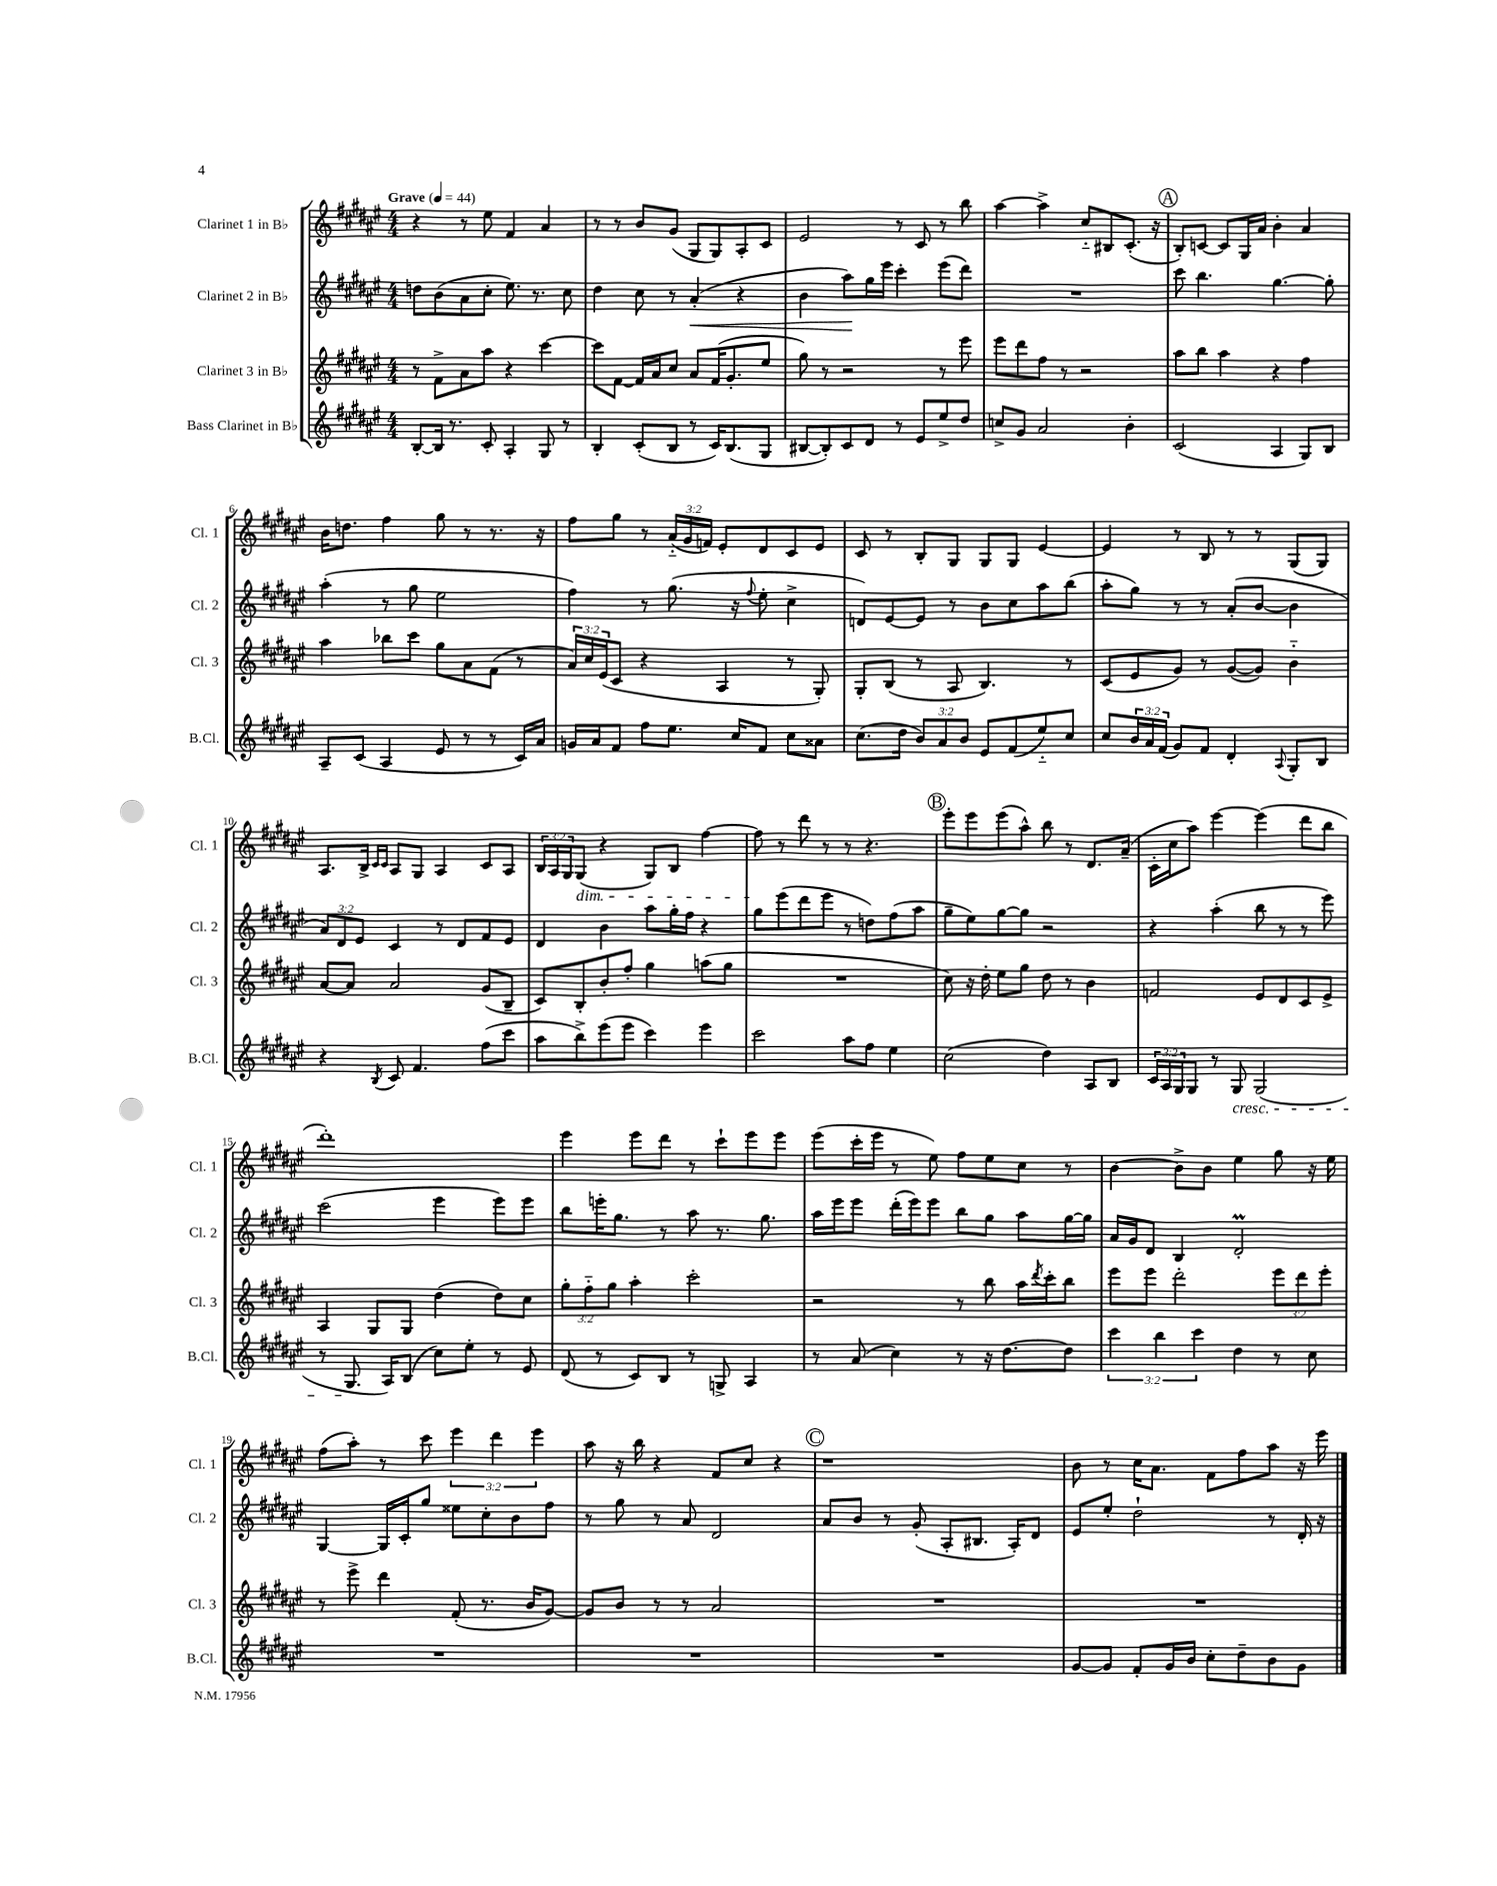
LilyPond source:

<<
\new StaffGroup <<
\new Staff = "s0" \with { instrumentName = "Clarinet 1 in Bb" shortInstrumentName = "Cl. 1" } {
    \clef treble \key fis \major \numericTimeSignature \time 4/4 \override Staff.TupletNumber.text = #tuplet-number::calc-fraction-text \tempo "Grave" 4 = 44
    r4 r8 eis''8 fis'4 ais'4 |
    r8 r8 b'8 gis'8( gis8 gis8) ais8-. cis'8 |
    eis'2 r8 cis'8 r8 b''8 |
    ais''4~ ais''4-> cis''8-_ bis8 cis'8.-.( r16 |
    \mark \markup { \circle "A" } b8-.) c'8~ c'8 gis16 ais'16 b'4-. ais'4 |
    b'16 d''8. fis''4 gis''8 r8 r8. r16 |
    fis''8 gis''8 r8 \tuplet 3/2 { ais'16-_( gis'16 f'16) } eis'8-. dis'8 cis'8 eis'8 |
    cis'8 r8 b8-. gis8 gis8 gis8 eis'4~ |
    eis'4 r8 b8 r8 r8 gis8( gis8) |
    ais8. b16-> \grace { cis'16 cis'16 } ais8 gis8 ais4 cis'8 ais8 |
    \tuplet 3/2 { b16 ais16 gis16 } gis8\dim( r4 gis8) b8 fis''4~ |
    fis''8\! r8 dis'''8 r8 r8 r4. |
    \mark \markup { \circle "B" } eis'''8-. eis'''8 eis'''8( ais''8-^) b''8 r8 dis'8. ais'16--( |
    cis'16-. cis''16 ais''8) eis'''4~ eis'''4( dis'''8 b''8 |
    dis'''1-.) |
    eis'''4 eis'''8 dis'''8 r8 cis'''8-! eis'''8 eis'''8 |
    eis'''8( cis'''16-. eis'''16 r8 eis''8) fis''8 eis''8 cis''8 r8 |
    b'4~ b'8-> b'8 eis''4 gis''8 r16 eis''16 |
    fis''8( ais''8-.) r8 cis'''8 \tuplet 3/2 { eis'''4 dis'''4 eis'''4 } |
    ais''8 r16 b''16 r4 fis'8 cis''8 r4 |
    \mark \markup { \circle "C" } r1 |
    b'8 r8 cis''16 ais'8. fis'8 fis''8 ais''8 r16 eis'''16 \bar "|." |
}
\new Staff = "s1" \with { instrumentName = "Clarinet 2 in Bb" shortInstrumentName = "Cl. 2" } {
    \clef treble \key fis \major \numericTimeSignature \time 4/4 \override Staff.TupletNumber.text = #tuplet-number::calc-fraction-text
    d''8 b'8( ais'8 cis''8-. eis''8.) r8. cis''8 |
    dis''4 cis''8 r8 ais'4-.\<( r4 |
    b'4 ais''8\!) gis''16 eis'''16 cis'''4-. eis'''8( dis'''8) |
    R1 |
    \mark \markup { \circle "A" } cis'''8 b''4. gis''4.~ gis''8-. |
    ais''4-.( r8 gis''8 eis''2 |
    fis''4) r8 gis''8.( r16 \appoggiatura { fis''8 } eis''8-. cis''4-> |
    d'8) eis'8~ eis'8 r8 b'8 cis''8 ais''8 b''8( |
    ais''8-. gis''8) r8 r8 ais'8-.( b'8~ b'4 |
    \tuplet 3/2 { ais'8) dis'8 eis'8 } cis'4 r8 dis'8 fis'8 eis'8 |
    dis'4 b'4 ais''8 gis''16-. fis''16 r4 |
    gis''8 eis'''8( dis'''8 eis'''8 r8 d''8) fis''8( ais''8 |
    \mark \markup { \circle "B" } gis''8-- eis''8) gis''8~ gis''8 r2 |
    r4 ais''4-.( b''8 r8 r8 eis'''8) |
    cis'''2( eis'''4 eis'''8) eis'''8 |
    b''8 e'''16-. gis''8. r8 ais''8 r8. gis''8. |
    ais''16 eis'''16 eis'''8 dis'''16-.( eis'''16) eis'''8 b''8 gis''8 ais''8 gis''16~ gis''16 |
    ais'16 gis'16 dis'8 b4 dis'2-.\prall |
    gis4~ gis16 cis'16-. gis''8 eisis''8 cis''8-. b'8 fis''8 |
    r8 gis''8 r8 ais'8 dis'2 |
    \mark \markup { \circle "C" } ais'8 b'8 r8 gis'8-.( ais8-. bis8. ais16-.) dis'8 |
    eis'8 eis''8-. dis''2-! r8 dis'16-. r16 \bar "|." |
}
\new Staff = "s2" \with { instrumentName = "Clarinet 3 in Bb" shortInstrumentName = "Cl. 3" } {
    \clef treble \key fis \major \numericTimeSignature \time 4/4 \override Staff.TupletNumber.text = #tuplet-number::calc-fraction-text
    r8 fis'8-> ais'8 ais''8 r4 cis'''4~ |
    cis'''8 fis'8~ fis'16 ais'16 cis''8 ais'8 fis'16( gis'8.-. eis''8 |
    gis''8) r8 r2 r8 eis'''8 |
    eis'''8 dis'''8 fis''8 r8 r2 |
    \mark \markup { \circle "A" } ais''8 b''8 ais''4 r4 fis''4 |
    ais''4 bes''8 cis'''8 gis''8 ais'8 fis'8( r8 |
    \tuplet 3/2 { ais'16) cis''16 eis'16( } cis'8 r4 ais4 r8 gis8-.) |
    gis8-. b8( r8 ais8 b4.) r8 |
    cis'8( eis'8 gis'8) r8 gis'8~( gis'8) b'4-_ |
    ais'8~ ais'8 ais'2 gis'8( b8-- |
    cis'8) b8-. b'8-. fis''8-. gis''4 a''8( gis''8 |
    R1 |
    \mark \markup { \circle "B" } cis''8) r16 dis''16-. eis''8 gis''8 dis''8 r8 b'4 |
    f'2 eis'8 dis'8 cis'8 eis'8-> |
    ais4 gis8 gis8 dis''4( dis''8) cis''8 |
    \tuplet 3/2 { gis''8-. fis''8-_ gis''8 } ais''4-. cis'''2-. |
    r2 r8 b''8 ais''16 \acciaccatura { dis'''8 } cis'''16-. b''8 |
    eis'''8 eis'''8 dis'''2-. \tuplet 3/2 { eis'''8 dis'''8 eis'''8-. } |
    r8 eis'''8-> dis'''4 fis'8-.( r8. b'16 gis'8~) |
    gis'8 b'8 r8 r8 ais'2 |
    \mark \markup { \circle "C" } R1 |
    R1 \bar "|." |
}
\new Staff = "s3" \with { instrumentName = "Bass Clarinet in Bb" shortInstrumentName = "B.Cl." } {
    \clef treble \key fis \major \numericTimeSignature \time 4/4 \override Staff.TupletNumber.text = #tuplet-number::calc-fraction-text
    b8~-. b16 r8. cis'8-. ais4-. gis8 r8 |
    b4-. cis'8-.( b8 r8 cis'16) b8.( gis8 |
    bis8~ bis8-.) cis'8 dis'8 r8 eis'8 eis''8-> dis''8 |
    c''8-> gis'8 ais'2 b'4-. |
    \mark \markup { \circle "A" } cis'2( ais4 gis8) b8 |
    ais8-- cis'8( ais4 eis'8 r8 r8 cis'16) ais'16 |
    g'16 ais'16 fis'8 fis''8 eis''8. cis''16 fis'8 cis''8 aisis'8 |
    cis''8.( dis''16 \tuplet 3/2 { b'8) ais'8 b'8 } eis'8 fis'8( eis''8-_) cis''8 |
    cis''8 \tuplet 3/2 { b'16 ais'16 fis'16( } gis'8) fis'8 dis'4-. \appoggiatura { ais8 } gis8-. b8 |
    r4 \acciaccatura { b8 } cis'8 fis'4. fis''8( cis'''8 |
    ais''8 b''8->) eis'''8( eis'''8 cis'''4) eis'''4 |
    cis'''2 ais''8 fis''8 eis''4 |
    \mark \markup { \circle "B" } cis''2( dis''4) ais8 b8 |
    \tuplet 3/2 { cis'16 ais16 gis16 } gis8 r8 gis8\cresc gis2( |
    r8 gis8.\! ais16) b8( cis''8) eis''8-. r8 eis'8 |
    dis'8( r8 cis'8) b8 r8 g8-> ais4 |
    r8 ais'8( cis''4) r8 r16 dis''8.~ dis''8 |
    \tuplet 3/2 { cis'''4 b''4 cis'''4 } dis''4 r8 cis''8 |
    R1 |
    R1 |
    \mark \markup { \circle "C" } R1 |
    gis'8~ gis'8 fis'8-. gis'16 b'16 cis''8-. dis''8-- b'8 gis'8 \bar "|." |
}
>>
>>
